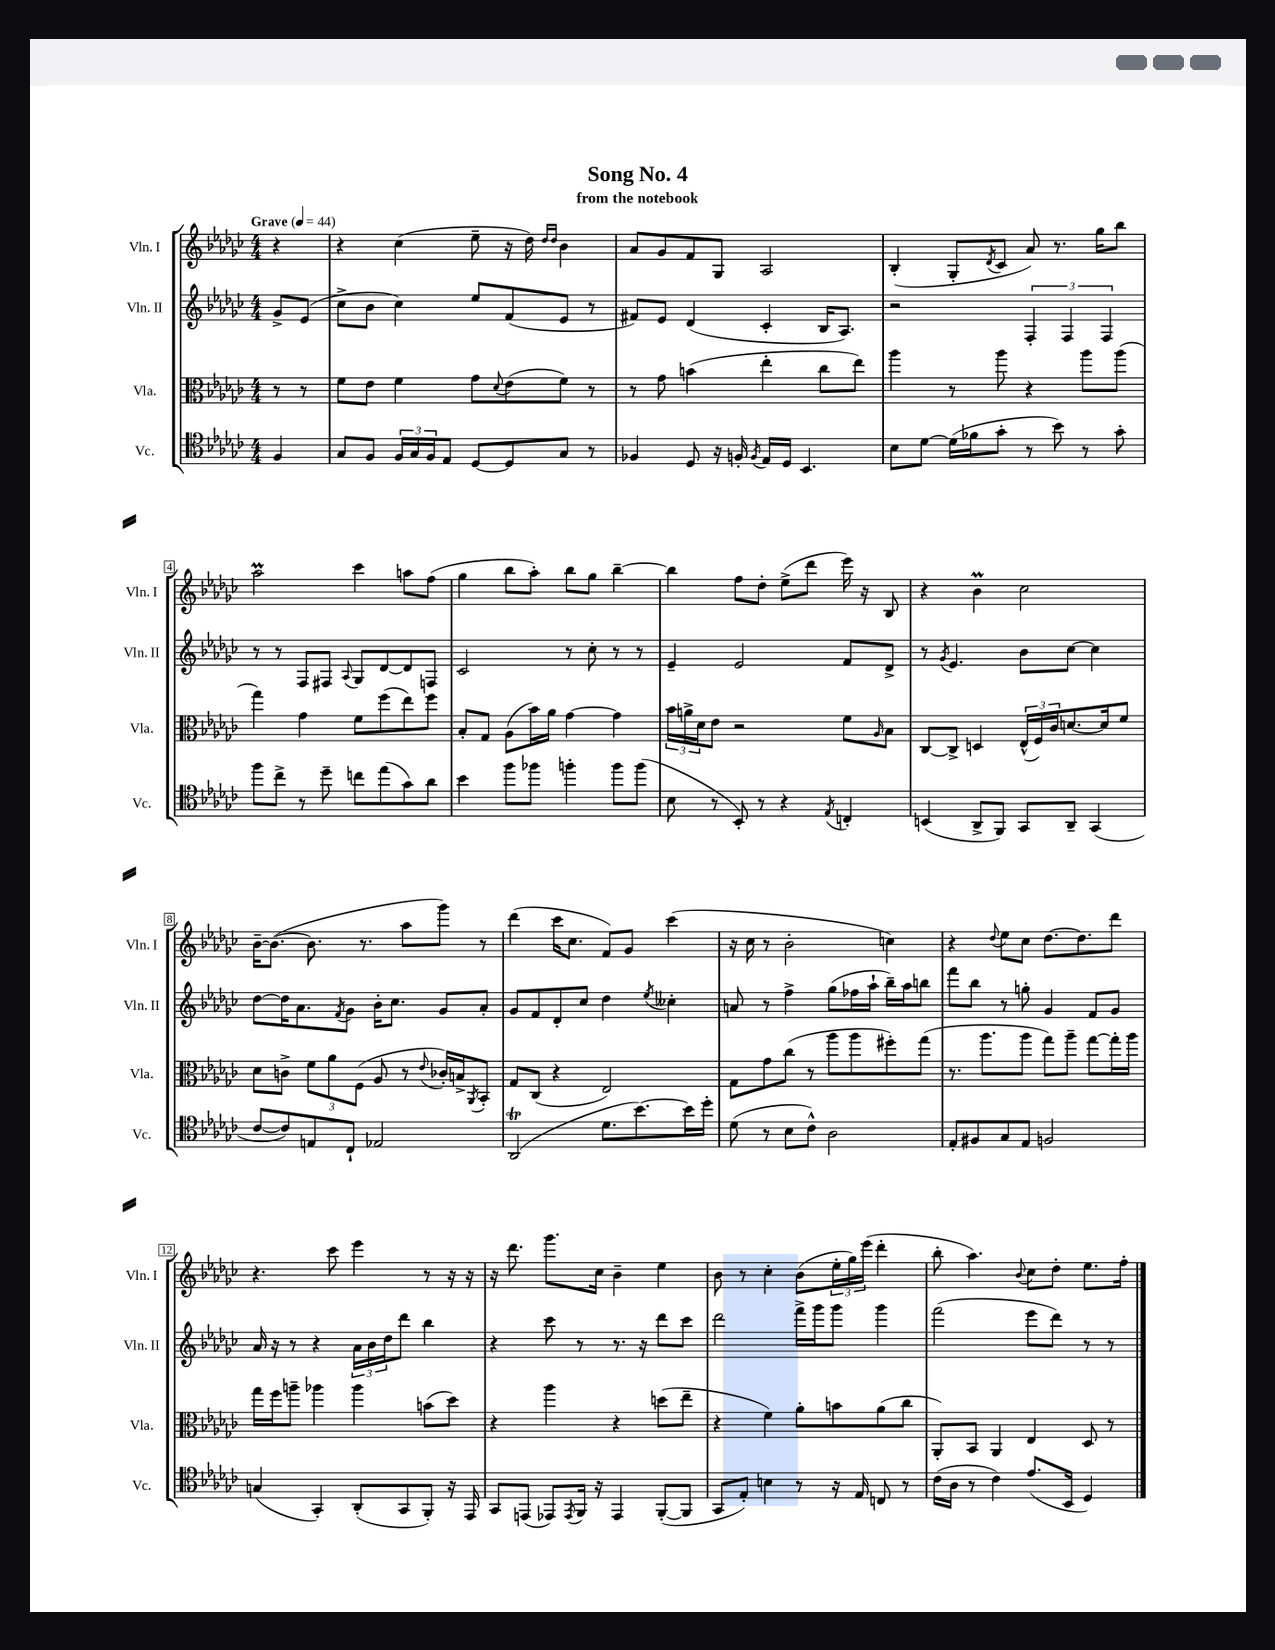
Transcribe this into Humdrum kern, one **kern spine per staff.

**kern	**kern	**kern	**kern
*part4	*part3	*part2	*part1
*staff4	*staff3	*staff2	*staff1
*I"Vc.	*I"Vla.	*I"Vln. II	*I"Vln. I
*I'Vc.	*I'Vla.	*I'Vln. II	*I'Vln. I
*clefC4	*clefC3	*clefG2	*clefG2
*k[b-e-a-d-g-c-]	*k[b-e-a-d-g-c-]	*k[b-e-a-d-g-c-]	*k[b-e-a-d-g-c-]
*M4/4	*M4/4	*M4/4	*M4/4
*MM44	*MM44	*MM44	*MM44
=	=	=	=
!	!	!	!LO:TX:a:B:t=Grave
4F/	8r	8g-^/L	4r
.	8r	(8e-/J	.
=1	=1	=1	=1
8G-/L	8f\L	8cc-^\L	4r
8F/J	8e-\J	8b-\J	.
24F/LL	4f\	4cc-\)	(4cc-\
24G-/	.	.	.
24F/J	.	.	.
8E-/J	.	.	.
[8D-/L	8g-\L	8ee-/L	8ee-~\
.	8qqd-/	.	.
8D-/]	(8e-\	(8f/	16r
.	.	.	16dd-\)
.	.	.	16qqdd-/LL
.	.	.	16qqdd-/JJ
8G-/J	8f\J)	8e-/J	4b-\
8r	8r	8r	.
=2	=2	=2	=2
4F-X/	8r	8f#X/L)	8a-/L
.	8g-\	8e-/J	8g-/
8D-/	(4bn\	(4d-/	8f/
16r	.	.	8G-/J
16Fn'/	.	.	.
8qF/	.	.	.
16E-/LL	4ee-'\	4c-'/	2A-/
16D-/JJ	.	.	.
4.BB-/	.	.	.
.	8cc-\L	16B-/KL	.
.	.	8.A-/J)	.
.	8ee-\J)	.	.
=3	=3	=3	=3
8B-\L	4aa-\	2r	(4B-'/
[8d-\J	.	.	.
(16d-\LL]	8r	.	8G-'/L
16f-X\J	.	.	.
.	.	.	8qd-/
8g-'\J	8aa-\	.	8c-/J
8r	4r	6F'/	8a-/)
8b-\)	.	.	8.r
.	.	6F/	.
8r	8aa-\L	.	.
.	.	.	16gg-\KL
.	.	6F/	.
8g-'\	(8aa-\J	.	8bb-\J
!!LO:LB:g=z
=4	=4	=4	=4
8ff\L	4gg-\)	8r	2aa-M\
8cc-^\J	.	8r	.
8r	4g-\	8F/L	.
8dd-~\	.	8F#X/J	.
.	.	8qqA-/	.
8ccn\L	8f\L	8G-/L	4ccc-\
(8ee-\	(8ff\	[8d-/	.
8g-\)	8ee-\)	8d-/]	8aan\L
8a-\J	8ff\J	8Fn/J	(8ff\J
=5	=5	=5	=5
4b-\	8B-'/L	2c-/	4gg-\
.	8G-/J	.	.
8ff\L	(8A-\L	.	8bb-\L
8ff-X\J	16b-\L)	.	8aa-'\J)
.	16a-\JJ	.	.
4ffn'\	[4g-\	8r	8bb-\L
.	.	8cc-'\	8gg-\J
8ff\L	4g-\]	8r	[4bb-~\
(8ff\J	.	8r	.
=6	=6	=6	=6
8B-\	24b-\LL	4e-~/	4bb-\]
.	24an^\	.	.
.	24d-\J	.	.
8r	8e-\J	.	.
8BB-'/)	2r	2e-/	8ff\L
8r	.	.	8dd-'\J
4r	.	.	(8ee-^\L
.	.	.	8ddd-\J
8qE-/	.	.	.
4Cn'/	8f\L	8f/L	16eee-\)
.	.	.	16r
.	16qqA-/	.	.
.	8B-\J	8d-^/J	8B-/
=7	=7	=7	=7
(4BBn/	[8C-/L	8r	4r
.	.	8qg-/	.
.	8C-^/J]	4.e-/	.
8AA-^/L	4Dn/	.	4b-m\
8FF/J)	.	.	.
8GG-/L	(24E-^^/LL	8b-\L	2cc-\
.	24F/)	.	.
.	24c-/J	.	.
8AA-~/J	[8.dn/	[8cc-\J	.
(4GG-/	.	4cc-\]	.
.	16d/k]	.	.
.	8f/J	.	.
!!LO:LB:g=z
=8	=8	=8	=8
[8c-/L	8d-\L	[8dd-\L	[16b-~\KL
.	.	.	(8.b-\J_
8c-/])	8cn^\J	16dd-\K]	.
.	.	8.a-\	.
8En/	12f\L	.	8.b-\]
.	12a-\	.	.
.	.	8qf/	.
8C-`/J	.	8g-\J	.
.	(12F\J	.	.
.	.	.	8.r
2E-X/	8A-/	16b-'\KL	.
.	.	8.cc-\J	.
.	8r	.	8aa-\L
.	8qqe-/	.	.
.	16c-X'/LL)	8g-/L	8ggg-\J)
.	16Bn^/J	.	.
.	8qAA-/	.	.
.	8BB-'/J	8a-'/J	8r
=9	=9	=9	=9
(2AA-T/	8G-/L	8g-/L	(4ddd-\
.	(8C-/J	8f/	.
.	4r	8d-'/	16ccc-\KL
.	.	.	8.cc-\J
.	.	8cc-/J	.
8.d-\L	2E-/)	4dd-\	8f/L)
.	.	.	8g-/J
[8.b-\)	.	.	.
.	.	8qee-/	.
.	.	4cc--X'\	(4ccc-\
16b-\L]	.	.	.
16dd-'\JJ	.	.	.
=10	=10	=10	=10
(8d-\	8G-\L	8an/	16r
.	.	.	16cc-\
8r	8g-\	8r	8r
8B-\L	(8cc-\J	4ff^\	2b-'\
8c-^^\J)	8r	.	.
2A-\	8aa-\L	(8gg-\L	.
.	8aa-\	16ff-X\L	.
.	.	16aa-`\JJ	.
.	8ff#X'\)	16bb-~\LL)	4ccn\)
.	.	16aa-\J	.
.	(8gg-\J	8bbn\J	.
=11	=11	=11	=11
8E-'/L	8.r	8fff\L	4r
8F#X/	.	8bb-\J	.
.	8.aa-\L	.	.
.	.	.	8qqdd-/
8G-/	.	8r	8ee-\L
8E-/J	8aa-\J	8ggn'\	8cc-\J
2Fn/	8gg-\L)	4g-/	[8.dd-\L
.	8aa-~\J	.	.
.	.	.	8.dd-\]
.	[8gg-\L	8f/L	.
.	16gg-'\L]	8g-/J	8ddd-\J
.	16aa-\JJ	.	.
!!LO:LB:g=z
=12	=12	=12	=12
(4Gn/	16gg-\LL	16a-/	4.r
.	16ff\J	16r	.
.	8aan~\J	8r	.
4GG-'/)	4aa-X\	4r	.
.	.	.	8ccc-\
(8AA-'/L	4aa-\	24a-\LL	4eee-\
.	.	24b-\	.
.	.	24dd-\J	.
8GG-/	.	8ddd-\J	.
8FF'/J)	(8bn\L	4bb-\	8r
16r	8dd-\J)	.	16r
16EE-/	.	.	16r
=13	=13	=13	=13
8GG-/L	4r	4r	16r
.	.	.	8.ddd-\
(8EEn/J	.	.	.
8EE-X/L)	4aa-\	8ccc-\	8.ggg-\L
8qEE-/	.	.	.
16FF/Jk	.	8r	.
16r	.	.	16cc-\Jk
4EE-/	4r	8.r	4b-~\
.	.	16r	.
([8FF'/L	(8ddn\L	8ddd-\L	4ee-\
8FF/J]	8ee-~\J	8ccc-\J	.
=14	=14	=14	=14
8GG-/L	4r	2ddd-\	8b-\
8E-'/J)	.	.	8r
4Bn\	4f\)	.	4cc-'\
8r	8a-'\L	16fff^\LL	(8b-\L
.	.	16ggg-\J	.
16r	8bn\	8ggg-\J	24ee-'\L
.	.	.	24gg-\)
16E-/	.	.	.
.	.	.	(24eee-\JJ
8Cn/	(8a-\	4ggg-\	4ddd-'\
8r	8cc-\J	.	.
=15	=15	=15	=15
(16c-\LL	8AA-'/L)	(2fff\	8bb-'\
16A-\JJ	.	.	.
8r	8BB-/J	.	4.aa-\)
4c-\)	4AA-/	.	.
.	.	.	8qqb-/
(8.e-/L	4E-/	8eee-\L	8cc-\L
.	.	8ddd-\J)	8dd-'\J
16BB-/Jk	.	.	.
4D-/)	8D-/	8r	8.ee-\L
.	8r	8r	.
.	.	.	16ff'\Jk
==	==	==	==
*-	*-	*-	*-
